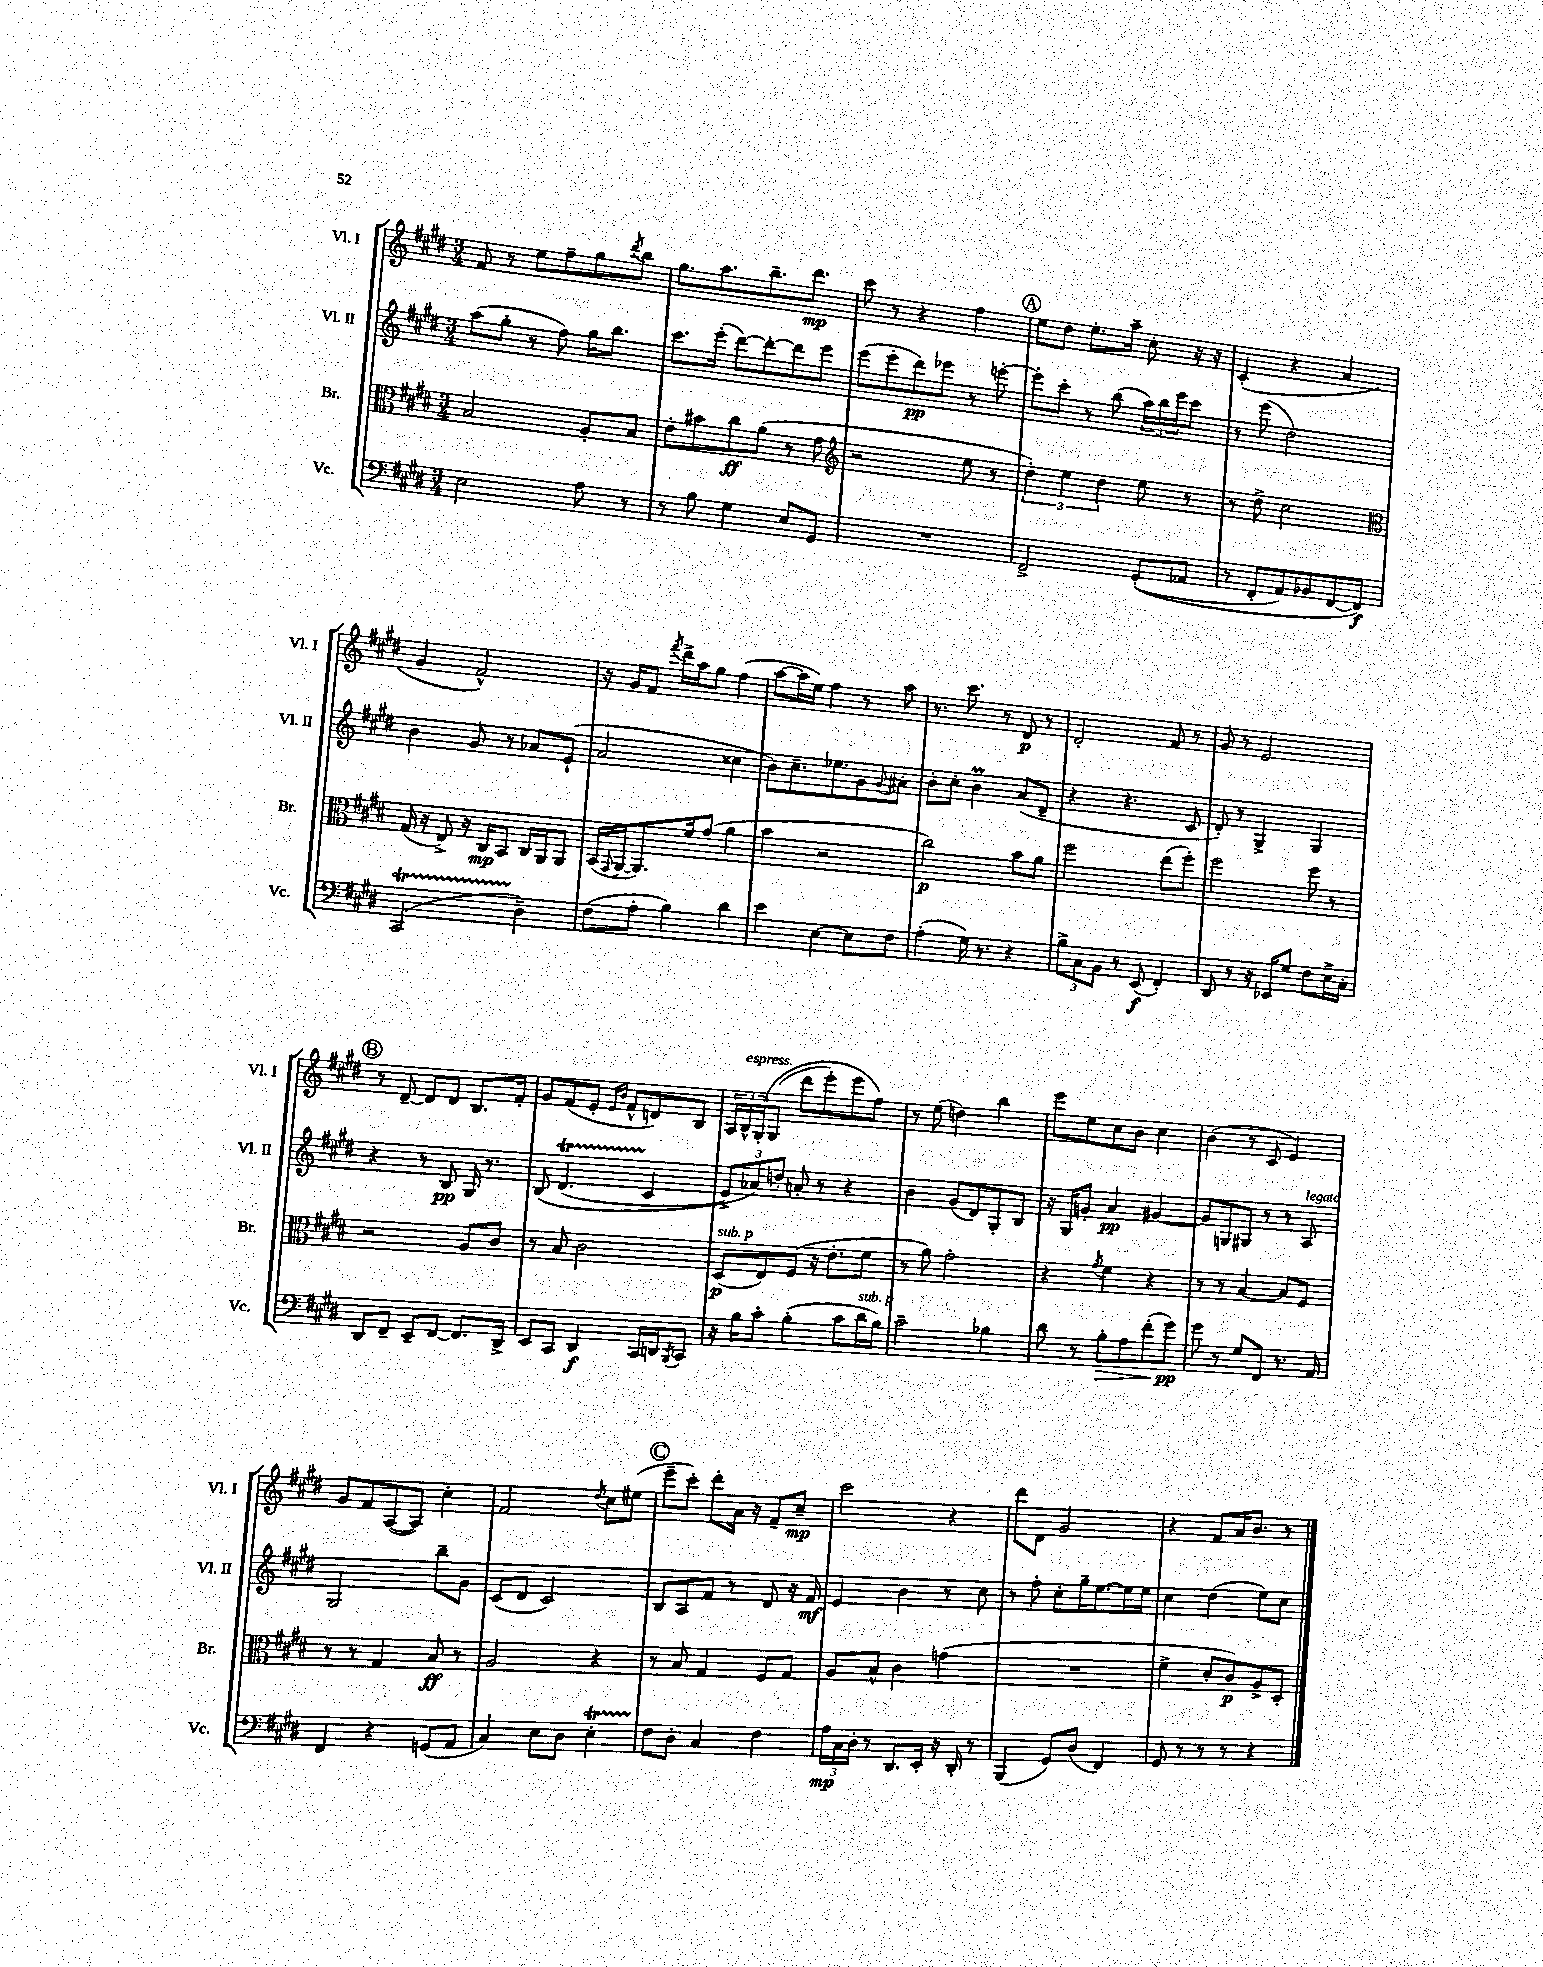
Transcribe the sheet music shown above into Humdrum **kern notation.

**kern	**dynam	**kern	**dynam	**kern	**dynam	**kern	**dynam
*part4	*part4	*part3	*part3	*part2	*part2	*part1	*part1
*staff4	*staff4	*staff3	*staff3	*staff2	*staff2	*staff1	*staff1
*I"Vc.	*	*I"Br.	*	*I"Vl. II	*	*I"Vl. I	*
*I'Vc.	*	*I'Br.	*	*I'Vl. II	*	*I'Vl. I	*
*clefF4	*	*clefC3	*	*clefG2	*	*clefG2	*
*k[f#c#g#d#]	*	*k[f#c#g#d#]	*	*k[f#c#g#d#]	*	*k[f#c#g#d#]	*
*M3/4	*	*M3/4	*	*M3/4	*	*M3/4	*
=2	=2	=2	=2	=2	=2	=2	=2
2E\	.	2B/	.	(8aa\L	.	8f#/	.
.	.	.	.	8gg#'\J	.	8r	.
.	.	.	.	8r	.	8ee\L	.
.	.	.	.	8ff#\)	.	8ff#~\	.
8A\	.	8A'/L	.	16gg#\KL	.	8gg#\	.
.	.	.	.	8.bb\J	.	.	.
.	.	.	.	.	.	8qddd#/	.
8r	.	8B/J	.	.	.	8bb\J	.
=3	=3	=3	=3	=3	=3	=3	=3
8r	.	8e'\L	.	8.ccc#\L	.	8.gg#\L	.
8B\	.	8b#X\	.	.	.	.	.
.	.	.	.	(16eee'\Jk	.	8.aa\	.
4G#\	.	8cc#\	ff	[8ddd#\L)	.	.	.
.	.	(8a\J	.	8ddd#'\_	.	8.bb~\	.
8E/L	.	8r	.	8ddd#\]	.	.	.
.	.	.	.	.	.	8.ddd#\J	mp
8GG#/J	.	8g#\	.	8eee\J	.	.	.
=4	=4	=4	=4	=4	=4	=4	=4
*	*	*clefG2	*	*	*	*	*
2.r	.	2r	.	(8eee\L	.	8ccc#\	.
.	.	.	.	8eee'\	.	8r	.
.	.	.	.	8ddd#\)	pp	4r	.
.	.	.	.	8eee-X\J	.	.	.
.	.	8ee\	.	8r	.	4ff#\	.
.	.	8r	.	[8eeen'\	.	.	.
!!LO:REH:place=s1:t=A
=5	=5	=5	=5	=5	=5	=5	=5
2FF#^/	.	6dd#'\)	.	8eee'\L]	.	8ee\L	.
.	.	.	.	8ccc#'\J	.	8dd#\J	.
.	.	6ee\	.	.	.	.	.
.	.	.	.	8r	.	8.ee'\L	.
.	.	6dd#\	.	.	.	.	.
.	.	.	.	(8bb\	.	.	.
.	.	.	.	.	.	16aa~\Jk	.
((8GG#'/L	.	8ee\	.	24aa\LL)	.	8cc#'\	.
.	.	.	.	24bb\	.	.	.
.	.	.	.	24eee\J	.	.	.
8AA-X/J	.	8r	.	8ccc#\J	.	16r	.
.	.	.	.	.	.	16r	.
=6	=6	=6	=6	=6	=6	=6	=6
8r	.	8r	.	8r	.	(4c#'/	.
8FF#'/L	.	8dd#^\	.	(8eee\	.	.	.
8AA/)	.	2cc#\	.	2dd#\)	.	4r	.
8BB-X/	.	.	.	.	.	.	.
[8FF#/	.	.	.	.	.	4a/	.
8FF#/J])	f	.	.	.	.	.	.
!!LO:LB:g=z
=7	=7	=7	=7	=7	=7	=7	=7
*	*	*clefC3	*	*	*	*	*
(2CC#T/	.	(16G#/	.	4b\	.	4g#/	.
.	.	16r	.	.	.	.	.
.	.	8E^/)	.	.	.	.	.
.	.	16r	.	8g#/	.	2f#^^/)	.
.	.	16C#/KL	mp	.	.	.	.
.	.	8BB/J	.	8r	.	.	.
4D#~\)	.	16C#/LL	.	8a-X/L	.	.	.
.	.	16AA/J	.	.	.	.	.
.	.	8AA/J	.	(8e`/J	.	.	.
=8	=8	=8	=8	=8	=8	=8	=8
(8F#\L	.	(16BB/LL	.	2a/	.	16r	.
.	.	8qqGG#/	.	.	.	.	.
.	.	[16AA/J	.	.	.	16g#/KL	.
8A'\J	.	8.AA/])	.	.	.	8f#/J	.
.	.	.	.	.	.	8qfff#/	.
4B\)	.	.	.	.	.	16ddd#^\LL	.
.	.	16f#/k	.	.	.	16aa\J	.
.	.	(8g#/J	.	.	.	8gg#\J	.
4d#\	.	4a\	.	4cc##X\	.	(4ff#\	.
=9	=9	=9	=9	=9	=9	=9	=9
4e\	.	4b\	.	8b\L)	.	[8aa\L	.
.	.	.	.	8.cc#~\	.	16aa\L]	.
.	.	.	.	.	.	16ee\JJ)	.
[4E\	.	2r	.	.	.	4ff#\	.
.	.	.	.	8.ee-X\	.	.	.
8E\L]	.	.	.	8g#\	.	8r	.
.	.	.	.	8qqg#/	.	.	.
8F#\J	.	.	.	8a#X'\J	.	8aa\	.
=10	=10	=10	=10	=10	=10	=10	=10
(4A'\	.	2cc#\)	p	8b'\L	.	8.r	.
.	.	.	.	8cc#'\J	.	.	.
.	.	.	.	.	.	8.ccc#\	.
16G#\)	.	.	.	4bM\	.	.	.
8.r	.	.	.	.	.	.	.
.	.	.	.	.	.	8r	.
4r	.	8b\L	.	(8a/L	.	8d#/	p
.	.	8a\J	.	8d#~/J	.	8r	.
=11	=11	=11	=11	=11	=11	=11	=11
12B^\L	.	2ff#\	.	4r	.	2d#'/	.
12C#\	.	.	.	.	.	.	.
12BB\J	.	.	.	.	.	.	.
8r	.	.	.	4.r	.	.	.
(8EE/	f	.	.	.	.	.	.
4FF#'/)	.	(8ee\L	.	.	.	8f#/	.
.	.	8ff#'\J)	.	8c#/	.	8r	.
=12	=12	=12	=12	=12	=12	=12	=12
8DD#/	.	2ff#\	.	8d#'/)	.	8g#/	.
8r	.	.	.	8r	.	8r	.
16r	.	.	.	4G#^/	.	2e/	.
16EE-X/KL	.	.	.	.	.	.	.
8G#/J	.	.	.	.	.	.	.
8F#\L	.	8ff#\	.	4G#/	.	.	.
16E^\L	.	8r	.	.	.	.	.
16C#'\JJ	.	.	.	.	.	.	.
!!LO:LB:g=z
!!LO:REH:place=s1:t=B
=13	=13	=13	=13	=13	=13	=13	=13
8DD#/L	.	2r	.	4r	.	8r	.
8FF#~/J	.	.	.	.	.	[8d#~/	.
8EE~/L	.	.	.	8r	.	8d#/L]	.
[8FF#/J	.	.	.	8B/	pp	8d#/J	.
8.FF#/L]	.	8A/L	.	16G#/	.	8.B/L	.
.	.	.	.	8.r	.	.	.
.	.	8c#/J	.	.	.	.	.
16DD#^/Jk	.	.	.	.	.	16f#'/Jk	.
=14	=14	=14	=14	=14	=14	=14	=14
8EE/L	.	8r	.	(8B/	.	8g#/L	.
8CC#/J	.	8B/	.	(4.d#t/	.	(8f#/	.
4DD#/	f	2c#\	.	.	.	8e'/J	.
.	.	.	.	.	.	16qqe/LL	.
.	.	.	.	.	.	16qqb/JJ	.
.	.	.	.	.	.	8f#^^/L	.
16CC#/LL	.	.	.	4c#/	.	8dn/)	.
16DDn/J	.	.	.	.	.	.	.
8qBBB/	.	.	.	.	.	.	.
8CC#/J	.	.	.	.	.	8B/J	.
=15	=15	=15	=15	=15	=15	=15	=15
!	!	!LO:TX:a:i:t=sub. p	!	!	!	!	!
16r	.	(8D#/L	p	12e^/L)	.	24A/LL	.
!	!	!	!	!	!	!LO:TX:a:i:t=espress.	!
.	.	.	.	.	.	24B^^/	.
16B\KL	.	.	.	.	.	.	.
.	.	.	.	12a-X/)	.	(24G#'/J	.
8c#'\J	.	8E/)	.	.	.	(8G#/J	.
.	.	.	.	12ddn'/J	.	.	.
(4B'\	.	(8F#/J	.	8an'/	.	8ddd#\L	.
.	.	16r	.	8r	.	8eee'\)	.
.	.	8.e'\L	.	.	.	.	.
8c#\L	.	.	.	4r	.	8eee\	.
!LO:TX:a:i:t=sub. p	!	!	!	!	!	!	!
16d#\L	.	8f#\J	.	.	.	8ff#\J)	.
16B\JJ)	.	.	.	.	.	.	.
=16	=16	=16	=16	=16	=16	=16	=16
2c#~\	.	8r	.	4b\	.	8r	.
.	.	8a\)	.	.	.	(8ee\	.
.	.	2g#'\	.	(8g#/L	.	4ddn\)	.
.	.	.	.	8d#/)	.	.	.
4B-X\	.	.	.	8G#'/	.	4bb\	.
.	.	.	.	8B/J	.	.	.
=17	=17	=17	=17	=17	=17	=17	=17
8d#\	.	4r	.	16r	.	8eee\L	.
.	.	.	.	16G#/KL	.	.	.
8r	.	.	.	8gn'/J	.	8ee\	.
.	.	8qg#/	.	.	.	.	.
!	!LO:HP:b	!	!	!	!	!	!
8B'\L	>	4f#\	.	4a/	pp	8cc#\	.
8A\	.	.	.	.	.	8b\J	.
(8f#'\	.	4r	.	[4g#X/	.	4cc#\	.
8g#\J)	pp	.	.	.	.	.	.
.	]	.	.	.	.	.	.
=18	=18	=18	=18	=18	=18	=18	=18
8g#\	.	8r	.	8g#/L]	.	(4b\	.
8r	.	8r	.	8Gn/	.	.	.
8G#/L	.	[4B/	.	8G#X/J	.	8r	.
8FF#/J	.	.	.	8r	.	8c#/	.
8.r	.	8B/L]	.	8r	.	4e/)	.
!	!	!	!	!LO:TX:a:i:t=legato	!	!	!
.	.	8F#/J	.	8A/	.	.	.
16AA/	.	.	.	.	.	.	.
!!LO:LB:g=z
=19	=19	=19	=19	=19	=19	=19	=19
4FF#/	.	8r	.	2G#/	.	8g#/L	.
.	.	8r	.	.	.	8f#/	.
4r	.	4G#/	.	.	.	([8A/	.
.	.	.	.	.	.	8A/J])	.
(8GGn/L	.	8B/	ff	8bb~\L	.	4cc#'\	.
8AA/J	.	8r	.	8g#\J	.	.	.
=20	=20	=20	=20	=20	=20	=20	=20
4C#/)	.	2A/	.	(8c#/L	.	2f#/	.
.	.	.	.	8d#/J	.	.	.
8E\L	.	.	.	2c#/)	.	.	.
8D#\J	.	.	.	.	.	.	.
.	.	.	.	.	.	8qdd#/	.
4ET'\	.	4r	.	.	.	8cc#\L	.
.	.	.	.	.	.	(8ee#X\J	.
!!LO:REH:place=s1:t=C
=21	=21	=21	=21	=21	=21	=21	=21
8F#\L	.	8r	.	8B/L	.	8eee~\L	.
8D#'\J	.	8B/	.	8A/	.	8ccc#'\J)	.
4C#/	.	4G#/	.	8f#/J	.	8ddd#'\L	.
.	.	.	.	8r	.	16a\Jk	.
.	.	.	.	.	.	16r	.
4F#\	.	8F#/L	.	8d#/	.	8f#~/L	.
.	.	8G#/J	.	16r	.	8cc#~/J	mp
.	.	.	.	16f#/	mf	.	.
=22	=22	=22	=22	=22	=22	=22	=22
24A\LL	mp	8A/L	.	4e/	.	2ccc#\	.
24C#\	.	.	.	.	.	.	.
24D#'\JJ	.	.	.	.	.	.	.
8r	.	8B^^/J	.	.	.	.	.
8.DD#/L	.	4c#\	.	4b\	.	.	.
16EE'/Jk	.	.	.	.	.	.	.
16r	.	(4gn\	.	8r	.	4r	.
16DD#'/	.	.	.	.	.	.	.
8r	.	.	.	8cc#\	.	.	.
=23	=23	=23	=23	=23	=23	=23	=23
(4BBB/	.	2.r	.	8r	.	8ddd#\L	.
.	.	.	.	8ff#'\	.	8d#\J	.
8GG#/L)	.	.	.	8cc#'\L	.	2g#/	.
(8D#/J	.	.	.	16gg#~\K	.	.	.
.	.	.	.	[8.ee\	.	.	.
4FF#/)	.	.	.	.	.	.	.
.	.	.	.	16ee\L]	.	.	.
.	.	.	.	16ee\JJ	.	.	.
=24	=24	=24	=24	=24	=24	=24	=24
8GG#/	.	4f#^\	.	4cc#\	.	4r	.
8r	.	.	.	.	.	.	.
8r	.	8d#'/L	.	(4dd#\	.	8f#/L	.
8r	.	8c#/)	p	.	.	16a/K	.
.	.	.	.	.	.	8.b/J	.
4r	.	8A^/	.	8ee\L)	.	.	.
.	.	8D#'/J	.	8cc#\J	.	8r	.
==	==	==	==	==	==	==	==
*-	*-	*-	*-	*-	*-	*-	*-
